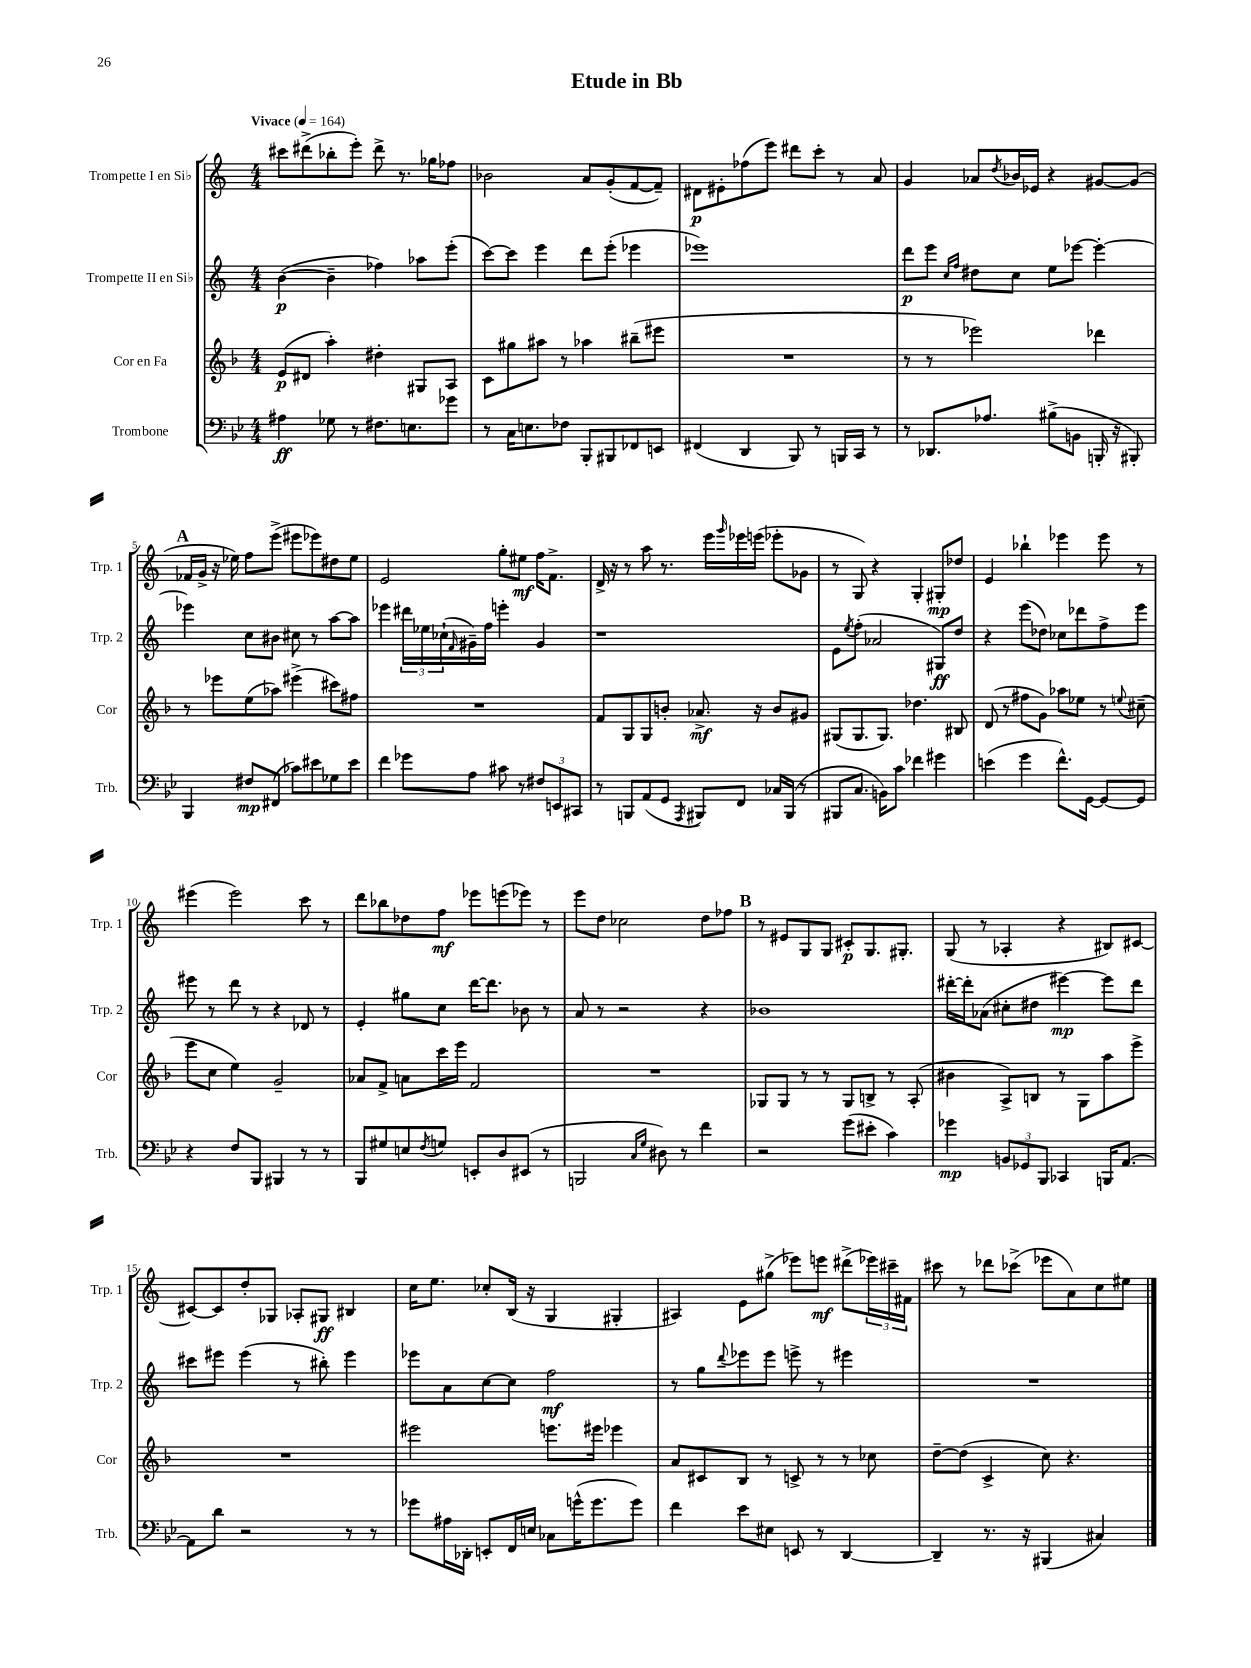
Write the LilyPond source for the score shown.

\header { title = "Etude in Bb" }
<<
\new StaffGroup <<
\new Staff = "s0" \with { instrumentName = "Trompette I en Sib" shortInstrumentName = "Trp. 1" } {
    \clef treble \key c \major \numericTimeSignature \time 4/4 \tempo "Vivace" 4 = 164
    cis'''8 dis'''8->( bes''8-. e'''8-.) dis'''8-> r8. ges''16 fes''8 |
    bes'2 a'8 g'8-.( f'8~ f'8--) |
    dis'8\p eis'8-. fes''8( e'''8) dis'''8 c'''8-. r8 a'8 |
    g'4 aes'8 \acciaccatura { d''8 } bes'16 ees'16 r4 gis'8~ gis'8( |
    \mark \markup { \bold "A" } fes'16 g'16-> r16 ees''16) f''8 e'''8->( eis'''8 ees'''8) dis''8 ees''8 |
    e'2 g''8-. eis''8\mf f''16 f'8.-> |
    d'16-> r16 r8 a''8 r8. e'''16 \grace { g'''16 } ees'''16 e'''16( ees'''8-. ges'8 |
    r8 g8) r4 g4-. gis8-.\mp des''8 |
    e'4 bes''4-! ees'''4 ees'''8 r8 |
    eis'''4( eis'''2) c'''8 r8 |
    d'''8 bes''8 des''8 f''8\mf ees'''8 e'''8( ees'''8) r8 |
    e'''8 d''8 ces''2 d''8 fes''8 |
    \mark \markup { \bold "B" } r8 eis'8 g8 g8 cis'8-.\p g8. gis8.-. |
    g8( r8 aes4-. r4 bis8) cis'8~ |
    cis'8~ cis'8 d''8-. ges8 aes8-. gis8\ff bis4 |
    c''16 e''8. ces''8-. b16( r16 g4 gis4-. |
    ais4) e'8 gis''8->( ees'''8) e'''8\mf dis'''8->( \tuplet 3/2 { ees'''16) cis'''16-- fis'16 } |
    cis'''8 r8 des'''8 ces'''8->( ees'''8 a'8) c''8 eis''8 \bar "|." |
}
\new Staff = "s1" \with { instrumentName = "Trompette II en Sib" shortInstrumentName = "Trp. 2" } {
    \clef treble \key c \major \numericTimeSignature \time 4/4
    b'4~\p( b'4-- fes''4) aes''8 e'''8-.( |
    c'''8~) c'''8 e'''4 d'''8 e'''8-.( ees'''4 |
    ees'''1) |
    d'''8\p e'''8 \grace { c''16 f''16 } dis''8 c''8 e''8 ees'''8~ ees'''4~-. |
    \mark \markup { \bold "A" } ees'''4 c''8 bis'8 cis''8 r8 a''8~ a''8 |
    ees'''4 \tuplet 3/2 { dis'''16 ees''16 ces''16-!( } \grace { f'16 } gis'16--) f''16 e'''4-. gis'4 |
    r1 |
    e'8 \acciaccatura { e''8 } f''8-.( aes'2 gis8\ff) d''8 |
    r4 e'''8( des''8) ces''8 des'''8 f''8-> e'''8 |
    eis'''8 r8 d'''8 r8 r4 des'8 r8 |
    e'4-. gis''8 c''8 d'''16~ d'''8. bes'8 r8 |
    a'8 r8 r2 r4 |
    \mark \markup { \bold "B" } bes'1 |
    dis'''16~-. dis'''16-. aes'8( cis''8-. dis''8 eis'''4~\mp) eis'''8 dis'''8 |
    cis'''8 eis'''8 eis'''4( r8 bis''8-.) eis'''4 |
    ees'''8 a'8 c''8~ c''8 f''2\mf |
    r8 g''8 \appoggiatura { d'''8 } ees'''8 ees'''8 e'''8-> r8 eis'''4 |
    R1 \bar "|." |
}
\new Staff = "s2" \with { instrumentName = "Cor en Fa" shortInstrumentName = "Cor" } {
    \clef treble \key f \major \numericTimeSignature \time 4/4
    e'8\p( dis'8 a''4-.) dis''4-. gis8 a8 |
    c'8 gis''8 ais''8 r8 aes''4 bis''8--( eis'''8 |
    R1 |
    r8 r8 ees'''2) des'''4 |
    \mark \markup { \bold "A" } r8 ees'''8 e''8( aes''8) eis'''4->( cis'''8) fis''8 |
    R1 |
    f'8 g8 g8 b'8-. aes'8.->\mf r16 b'8 gis'8 |
    gis8( gis8. gis8.) des''4. bis8 |
    d'8( r8 fis''8 g'8) aes''8 ees''8 r8 \appoggiatura { e''8 } cis''8--( |
    e'''8 c''8 e''4) g'2-- |
    aes'8 f'8-> a'8 c'''16 e'''16 f'2 |
    R1 |
    \mark \markup { \bold "B" } ges8 ges8 r8 r8 ges8 b8-> r8 a8-.( |
    bis'4 a8->) b8 r8 g8 a''8 e'''8-> |
    R1 |
    eis'''2 e'''8. eis'''16 ees'''4 |
    a'8 cis'8 bes8 r8 c'8-> r8 r8 ces''8 |
    d''8~-- d''8( c'4-> c''8) r4. \bar "|." |
}
\new Staff = "s3" \with { instrumentName = "Trombone" shortInstrumentName = "Trb." } {
    \clef bass \key bes \major \numericTimeSignature \time 4/4
    ais4\ff ges8 r8 fis8. e8. ges'8 |
    r8 c16 e8. fes8 bes,,8-. bis,,8 fes,8 e,8 |
    fis,4( d,4 bes,,8) r8 b,,16 c,16 r8 |
    r8 des,8. aes8. bis8->( b,8 b,,16-. r16 bis,,8-.) |
    \mark \markup { \bold "A" } bes,,4 fis8\mp fis,8( ces'8) eis'8 ges8 eis'8 |
    f'4 ges'8 a8 cis'8 r8 \tuplet 3/2 { fis8 e,8 cis,8 } |
    r8 b,,8 a,8( g,8 \acciaccatura { a,,8 } bis,,8) f,8 ces16 bis,,16( r8 |
    bis,,8 c8. b,16) c'8 fes'4 gis'4 |
    e'4( g'4 f'8.-^) g,16~ g,8~ g,8 |
    r4 f8 bes,,8 bis,,4 r8 r8 |
    bes,,8 gis8 e8 \acciaccatura { f8 } g8 e,8-. d8 eis,8( r8 |
    b,,2 \grace { c16 g16 } dis8) r8 f'4 |
    \mark \markup { \bold "B" } r2 g'8( eis'8-. c'4) |
    ges'4\mp \tuplet 3/2 { b,8 ges,8 bes,,8 } ces,4 b,,16 a,8.~ |
    a,8 d'8 r2 r8 r8 |
    ges'8 ais16 des,16-. e,8-. f,16 e16 ces8 g'16-^( g'8. g'8) |
    f'4 ees'8 eis8 e,8 r8 d,4~ |
    d,4-- r8. r16 bis,,4( cis4) \bar "|." |
}
>>
>>
